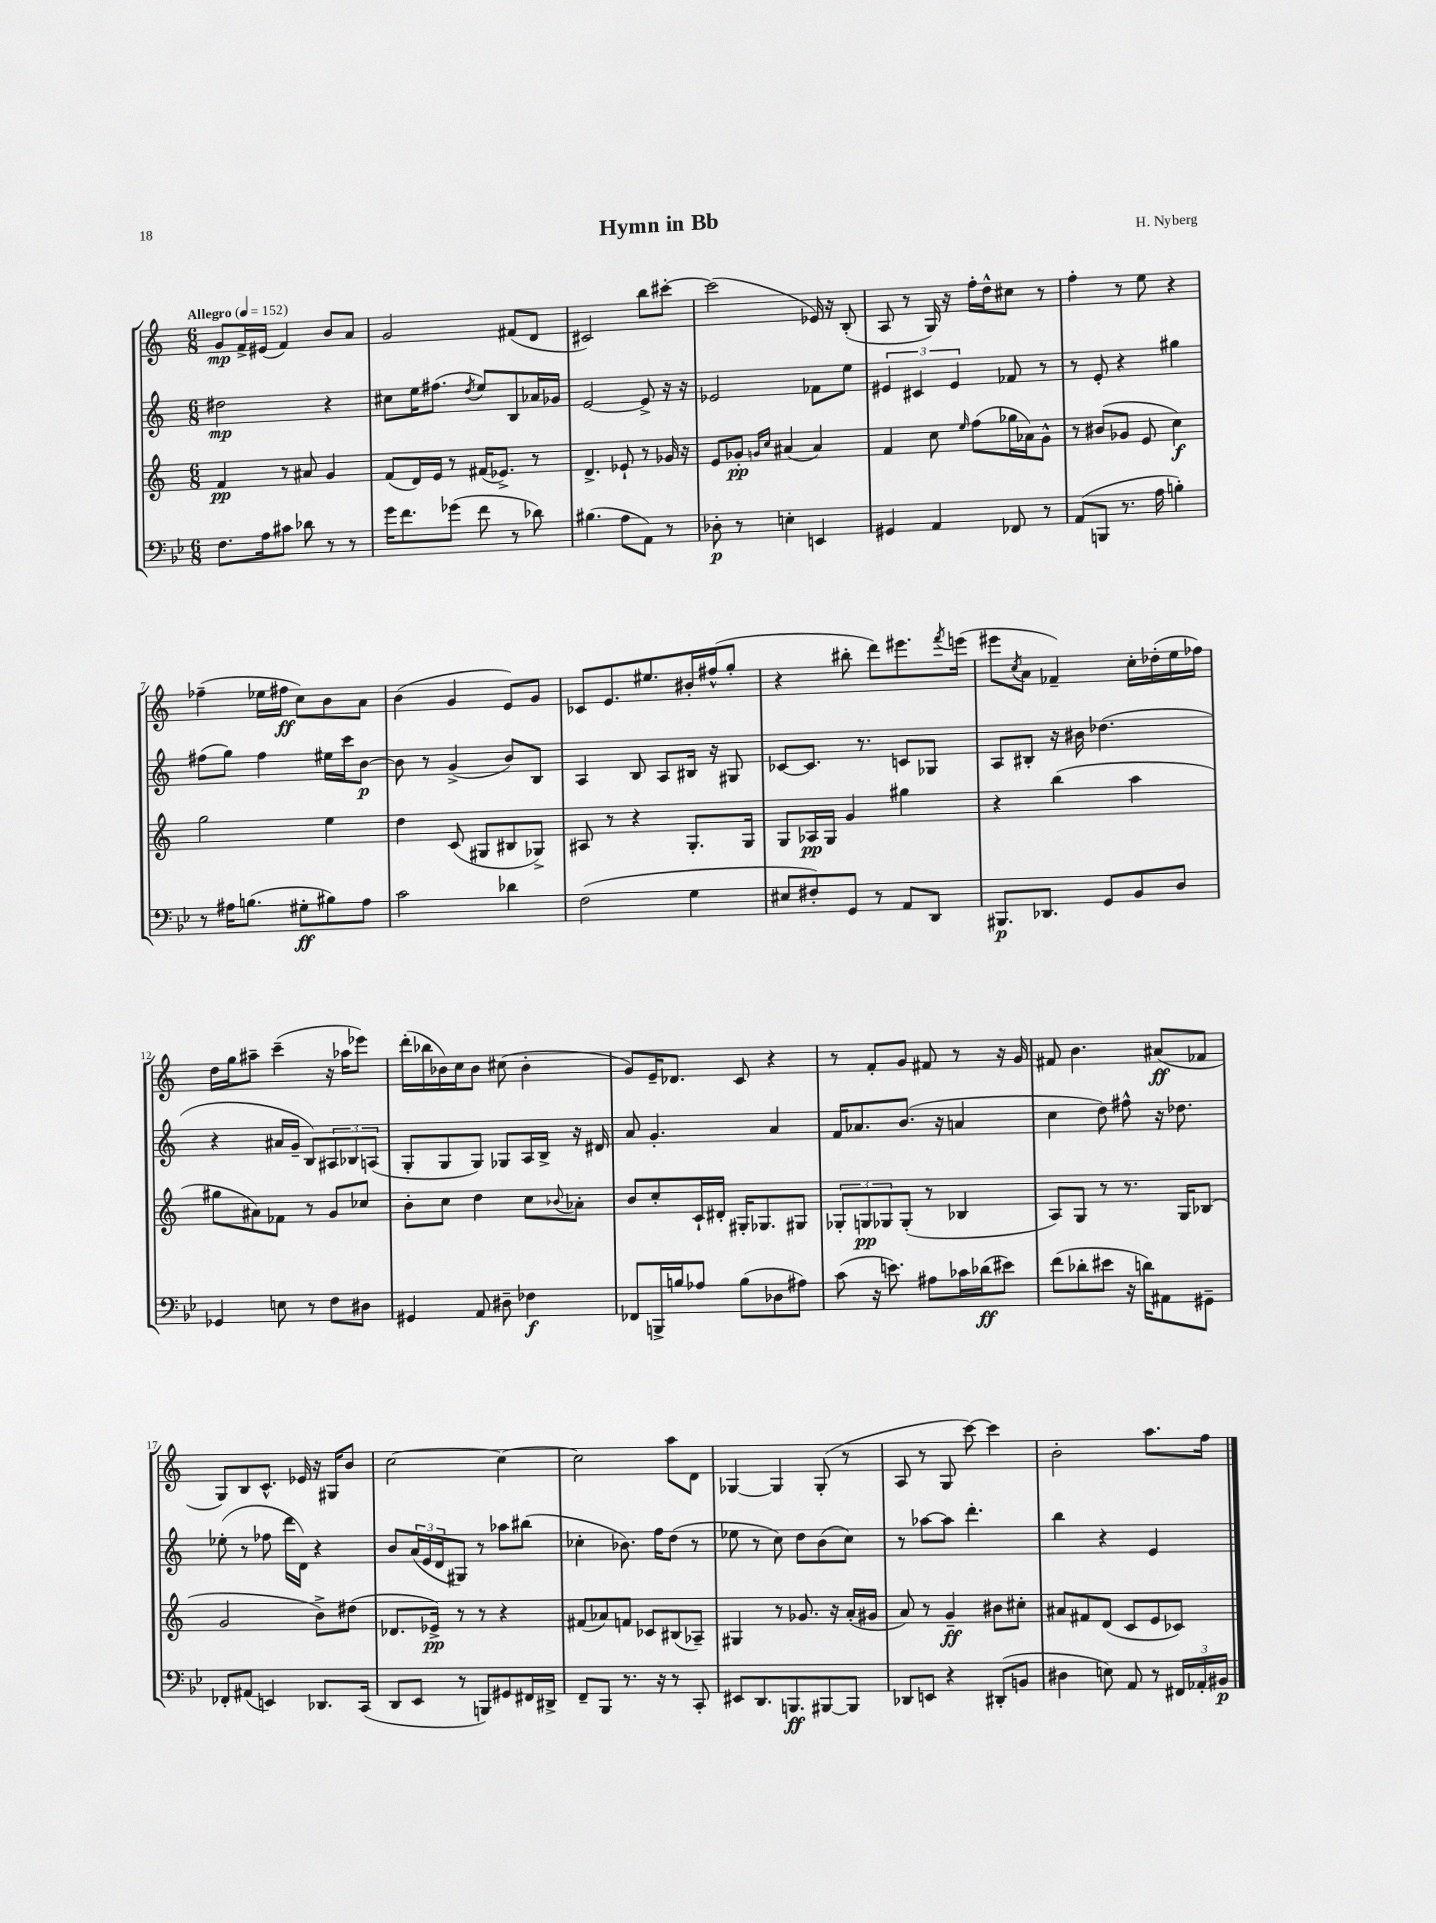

**kern	**dynam	**kern	**dynam	**kern	**dynam	**kern	**dynam
*part4	*part4	*part3	*part3	*part2	*part2	*part1	*part1
*staff4	*staff4	*staff3	*staff3	*staff2	*staff2	*staff1	*staff1
*clefF4	*	*clefG2	*	*clefG2	*	*clefG2	*
*k[b-e-]	*	*k[]	*	*k[]	*	*k[]	*
*M6/8	*	*M6/8	*	*M6/8	*	*M6/8	*
*MM152	*	*MM152	*	*MM152	*	*MM152	*
=1	=1	=1	=1	=1	=1	=1	=1
!	!	!	!	!	!	!LO:TX:a:B:t=Allegro	!
8.F\L	.	4f/	pp	2dd#X\	mp	8g/L	mp
.	.	.	.	.	.	16f^/L	.
16A\k	.	.	.	.	.	(16e#X/JJ	.
8c#X\J	.	8r	.	.	.	4f/)	.
8d-X\	.	8a#X/	.	.	.	.	.
8r	.	4g/	.	4r	.	8b/L	.
8r	.	.	.	.	.	8a/J	.
=2	=2	=2	=2	=2	=2	=2	=2
16g\KL	.	(8f/L	.	8cc#X\L	.	2g/	.
8.f\	.	.	.	.	.	.	.
.	.	16d/L)	.	16ee\K	.	.	.
.	.	16e/JJ	.	(8.ff#X\J	.	.	.
(8g-X\J	.	8r	.	.	.	.	.
.	.	.	.	8qdd/	.	.	.
8f\	.	(16f#X/KL	.	8ee/L)	.	.	.
.	.	8.e-X^/J)	.	.	.	.	.
8r	.	.	.	8B/	.	(8f#X/L	.
8d-X\)	.	8r	.	16a-X/L	.	8d/J	.
.	.	.	.	16g-X/JJ	.	.	.
=3	=3	=3	=3	=3	=3	=3	=3
(4.B#X\	.	4.d^/	.	[2e/	.	2c#X/)	.
8A\L	.	8e-X`/	.	.	.	.	.
8AA\J)	.	8r	.	8e^/]	.	8bb\L	.
8r	.	16g-X/	.	16r	.	[8ccc#X'\J	.
.	.	16r	.	16r	.	.	.
=4	=4	=4	=4	=4	=4	=4	=4
8D-X'\	p	8e/L	.	2e-X/	.	(2ccc#\]	.
8r	.	8g-X'/J	pp	.	.	.	.
.	.	16qqgn/LL	.	.	.	.	.
.	.	16qqcc/JJ	.	.	.	.	.
4En'\	.	(4a#X/	.	.	.	.	.
4EEn/	.	4a#/)	.	8f-X\L	.	16e-X/)	.
.	.	.	.	.	.	16r	.
.	.	.	.	8ee\J	.	(8B'/	.
=5	=5	=5	=5	=5	=5	=5	=5
4GG#X/	.	4f/	.	6e#X/	.	8A/	.
.	.	.	.	.	.	8r	.
.	.	.	.	6c#X/	.	.	.
4AA/	.	8cc\	.	.	.	16G/)	.
.	.	.	.	.	.	16r	.
.	.	.	.	6e#/	.	.	.
.	.	16qqee/	.	.	.	.	.
.	.	(8ff\L	.	.	.	16ff'\LL	.
.	.	.	.	.	.	16dd^^\J	.
8FF-X/	.	16gg-X\L	.	8f-X/	.	8cc#X\J	.
.	.	16a-X\J)	.	.	.	.	.
8r	.	8g^^\J	.	8r	.	8r	.
=6	=6	=6	=6	=6	=6	=6	=6
(8AA/L	.	8r	.	8r	.	4ff'\	.
8BBBn/J	.	(8b#X/L	.	8e'/	.	.	.
8.r	.	8g-X/J	.	4r	.	8r	.
.	.	8e/	.	.	.	8ee\	.
16A\	.	.	.	.	.	.	.
4Bn'\)	.	4cc\)	f	4gg#X\	.	4r	.
!!LO:LB:g=z
=7	=7	=7	=7	=7	=7	=7	=7
8r	.	2gg\	.	(8ff#X\L	.	(4ff-X~\	.
16A#X\KL	.	.	.	8gg\J)	.	.	.
(8.Bn\J	.	.	.	.	.	.	.
.	.	.	.	4ff#\	.	16ee-X\LL	.
.	.	.	.	.	.	16ff#X\JJ	ff
8G#X'\L	ff	.	.	.	.	8cc\L)	.
8B#X\)	.	4ee\	.	16ee#X\LL	.	8b\	.
.	.	.	.	16ccc\J	.	.	.
8A#\J	.	.	.	[8b\J	p	8a\J	.
=8	=8	=8	=8	=8	=8	=8	=8
2c\	.	4dd\	.	8b\]	.	(4b\	.
.	.	.	.	8r	.	.	.
.	.	(8c/	.	(4g^/	.	4g/	.
.	.	8G#X/L	.	.	.	.	.
4d-X\	.	8B#X/	.	8b/L)	.	8e/L)	.
.	.	8G-X^/J)	.	8B/J	.	8g/J	.
=9	=9	=9	=9	=9	=9	=9	=9
(2F\	.	8A#X/	.	4A/	.	8c-X/L	.
.	.	8r	.	.	.	8.e/	.
.	.	4r	.	8B/	.	.	.
.	.	.	.	.	.	8.ee#X/	.
.	.	.	.	8A/L	.	.	.
4G\	.	8.G'/L	.	16B#X/Jk	.	16b#X'/L	.
.	.	.	.	16r	.	(16ff#X^^/J	.
.	.	.	.	8G#X/	.	8gg'/J	.
.	.	16G/Jk	.	.	.	.	.
=10	=10	=10	=10	=10	=10	=10	=10
8E#X/L	.	8G/L	.	[8c-X/L	.	4r	.
8F#X'/)	.	16A-X/L	pp	8.c-/J]	.	.	.
.	.	16G/JJ	.	.	.	.	.
8GG/J	.	4g/	.	.	.	8bb#X'\	.
.	.	.	.	8.r	.	.	.
8r	.	.	.	.	.	8ddd\L)	.
8AA/L	.	4gg#X\	.	8cn/L	.	8.eee#X\	.
8DD/J	.	.	.	8G-X/J	.	.	.
.	.	.	.	.	.	8qfff/	.
.	.	.	.	.	.	(16eeen\Jk	.
=11	=11	=11	=11	=11	=11	=11	=11
8.BBB#X/L	p	4r	.	8A/L	.	8eee#X\L	.
.	.	.	.	.	.	8qcc/	.
.	.	.	.	8B#X'/J	.	8a\J	.
8.DD-X/J	.	.	.	.	.	.	.
.	.	(4bb\	.	16r	.	4f-X~/)	.
.	.	.	.	16b#X\	.	.	.
8GG/L	.	.	.	(4.dd-X\	.	.	.
8BB-/	.	4aa\	.	.	.	16cc'\LL	.
.	.	.	.	.	.	(16dd-X'\	.
8D/J	.	.	.	.	.	16ee\	.
.	.	.	.	.	.	16ff-X\JJ)	.
!!LO:LB:g=z
=12	=12	=12	=12	=12	=12	=12	=12
4GG-X/	.	8gg#X\L	.	4r	.	16dd\LL	.
.	.	.	.	.	.	16gg\J	.
.	.	8a#X\)	.	.	.	8aa#X~\J	.
8En\	.	8f-X\J	.	16a#X/LL	.	(4ccc~\	.
.	.	.	.	16g~/JJ	.	.	.
8r	.	8r	.	8B/L)	.	.	.
8F\L	.	8g/L	.	12A#X/	.	16r	.
.	.	.	.	.	.	16aa-X\KL	.
.	.	.	.	12B-X/	.	.	.
8D#X\J	.	8cc-X/J	.	.	.	8eee-X\J)	.
.	.	.	.	(12An/J	.	.	.
=13	=13	=13	=13	=13	=13	=13	=13
4GG#X/	.	8b'\L	.	8G'/L	.	(16ddd'\LL	.
.	.	.	.	.	.	16bb-X\	.
.	.	8cc\J	.	8G/	.	16b-X\)	.
.	.	.	.	.	.	16cc\J	.
8AA/	.	4dd\	.	8G/J)	.	8b-\J	.
8D#X~\	.	.	.	8G-X/L	.	(8cc#X\	.
4F-X\	f	8cc\L	.	16A/L	.	4b-'\	.
.	.	.	.	16B^/JJ	.	.	.
.	.	8qqb-X/	.	.	.	.	.
.	.	8a-X'\J	.	16r	.	.	.
.	.	.	.	16d#X/	.	.	.
=14	=14	=14	=14	=14	=14	=14	=14
8FF-X/L	.	8b/L	.	8a/	.	8g/L)	.
16BBBn^/L	.	8cc'/	.	4.g'/	.	16e~/K	.
16Bn/J	.	.	.	.	.	8.d-X/J	.
8A-X/J	.	16c`/L	.	.	.	.	.
.	.	16d#X'/JJ	.	.	.	.	.
(8B\L	.	16G#X'/KL	.	.	.	8c/	.
.	.	8.G-X/	.	.	.	.	.
8D-X\	.	.	.	4a/	.	4r	.
8A#X\J)	.	8G#X/J	.	.	.	.	.
=15	=15	=15	=15	=15	=15	=15	=15
(8c\	.	12G-X'/L	.	16f/KL	.	8r	.
.	.	.	.	8.a-X/	.	.	.
.	.	12Gn/	pp	.	.	.	.
16r	.	.	.	.	.	8f'/L	.
.	.	12G-X/	.	.	.	.	.
8.en\)	.	.	.	.	.	.	.
.	.	(8G-'/J	.	(8.b/J	.	8g/J	.
8A#X\L	.	8r	.	.	.	8f#X/	.
.	.	.	.	16r	.	.	.
16c-X\L	.	4B-X/	.	4an/	.	8r	.
(16d-X\J	ff	.	.	.	.	.	.
8e#X\J)	.	.	.	.	.	16r	.
.	.	.	.	.	.	16g/	.
=16	=16	=16	=16	=16	=16	=16	=16
(8f\L	.	8A/L)	.	4cc\	.	8f#X/	.
8d-X'\	.	8G/J	.	.	.	4.b\	.
8e#X\J	.	8r	.	8dd\)	.	.	.
16r	.	8.r	.	8ff#X^^\	.	.	.
16dn\KL)	.	.	.	.	.	.	.
8AA#X\	.	.	.	16r	.	(8a#X/L	ff
.	.	16G/KL	.	8.dd-X\	.	.	.
8GG#X~\J	.	(8B-X/J	.	.	.	8f-X/J	.
!!LO:LB:g=z
=17	=17	=17	=17	=17	=17	=17	=17
8FF-X'/L	.	2g/	.	(8ee-X'\	.	8G/L)	.
(8AA#X/J	.	.	.	8r	.	8B/	.
4EEn/)	.	.	.	8ff-X\	.	8.c^^/J	.
.	.	.	.	16ddd\LL	.	.	.
.	.	.	.	16d\JJ)	.	16e-X/	.
8.DD-X/L	.	8b^\L)	.	4r	.	16r	.
.	.	.	.	.	.	16G#X/KL	.
.	.	(8dd#X\J	.	.	.	8b/J	.
(16CC/Jk	.	.	.	.	.	.	.
=18	=18	=18	=18	=18	=18	=18	=18
8DD/L	.	8.d-X/L	.	8b/L	.	[2cc\	.
8EE-/J	.	.	.	(24a/L	.	.	.
.	.	.	.	24e/	.	.	.
.	.	16e-X^/Jk)	pp	.	.	.	.
.	.	.	.	24d/J	.	.	.
8r	.	8r	.	8G#X/J)	.	.	.
8BBBn/L)	.	8r	.	8r	.	.	.
8GG#X/	.	4r	.	8aa-X\L	.	4cc\_	.
16FF#X/L	.	.	.	(8bb#X\J	.	.	.
16DD#X^/JJ	.	.	.	.	.	.	.
=19	=19	=19	=19	=19	=19	=19	=19
8FF~/L	.	(8f#X/L	.	4cc-X'\	.	2cc\]	.
8BBB-/J	.	8a-X/)	.	.	.	.	.
8.r	.	8fn/J	.	8.b-X\)	.	.	.
.	.	8c-X/L	.	.	.	.	.
16r	.	.	.	16ff\KL	.	.	.
8r	.	(8B#X/	.	(8dd\J	.	8aa\L	.
8CC'/	.	8A-X~/J)	.	8r	.	8d\J	.
=20	=20	=20	=20	=20	=20	=20	=20
8EE#X/L	.	4G#X/	.	8ee-X\	.	[4G-X/	.
8.DD/	.	.	.	8r	.	.	.
.	.	8r	.	8cc\)	.	4G-/]	.
8.BBBn/	ff	.	.	.	.	.	.
.	.	8.g-X/	.	8dd\L	.	.	.
[8BBB#X/	.	.	.	(8b\	.	(8G-'/	.
.	.	16r	.	.	.	.	.
8BBB#/J]	.	(16a'/LL	.	8cc\J)	.	8r	.
.	.	16g#X/JJ	.	.	.	.	.
=21	=21	=21	=21	=21	=21	=21	=21
8DD-X/L	.	8a/)	.	8r	.	8A/	.
8EEn/J	.	8r	.	[8aa-X\L	.	8r	.
4r	.	4g~/	ff	8aa-\J]	.	8G/	.
.	.	.	.	4.ddd'\	.	[8ccc\)	.
(8DD#X'/L	.	8b#X\L	.	.	.	4ccc\]	.
8BBn/J	.	8cc#X'\J	.	.	.	.	.
=22	=22	=22	=22	=22	=22	=22	=22
4D#X\	.	8a#X/L	.	4bb\	.	2b'\	.
.	.	8f#X/	.	.	.	.	.
8En\)	.	(8d/J	.	4r	.	.	.
8AA/	.	8c/L	.	.	.	.	.
8r	.	8e/	.	4e/	.	8.aa\L	.
24FF#X/LL	.	8c-X/J)	.	.	.	.	.
24AA-X'/	.	.	.	.	.	.	.
.	.	.	.	.	.	16ff\Jk	.
24BB#X/JJ	p	.	.	.	.	.	.
==	==	==	==	==	==	==	==
*-	*-	*-	*-	*-	*-	*-	*-
